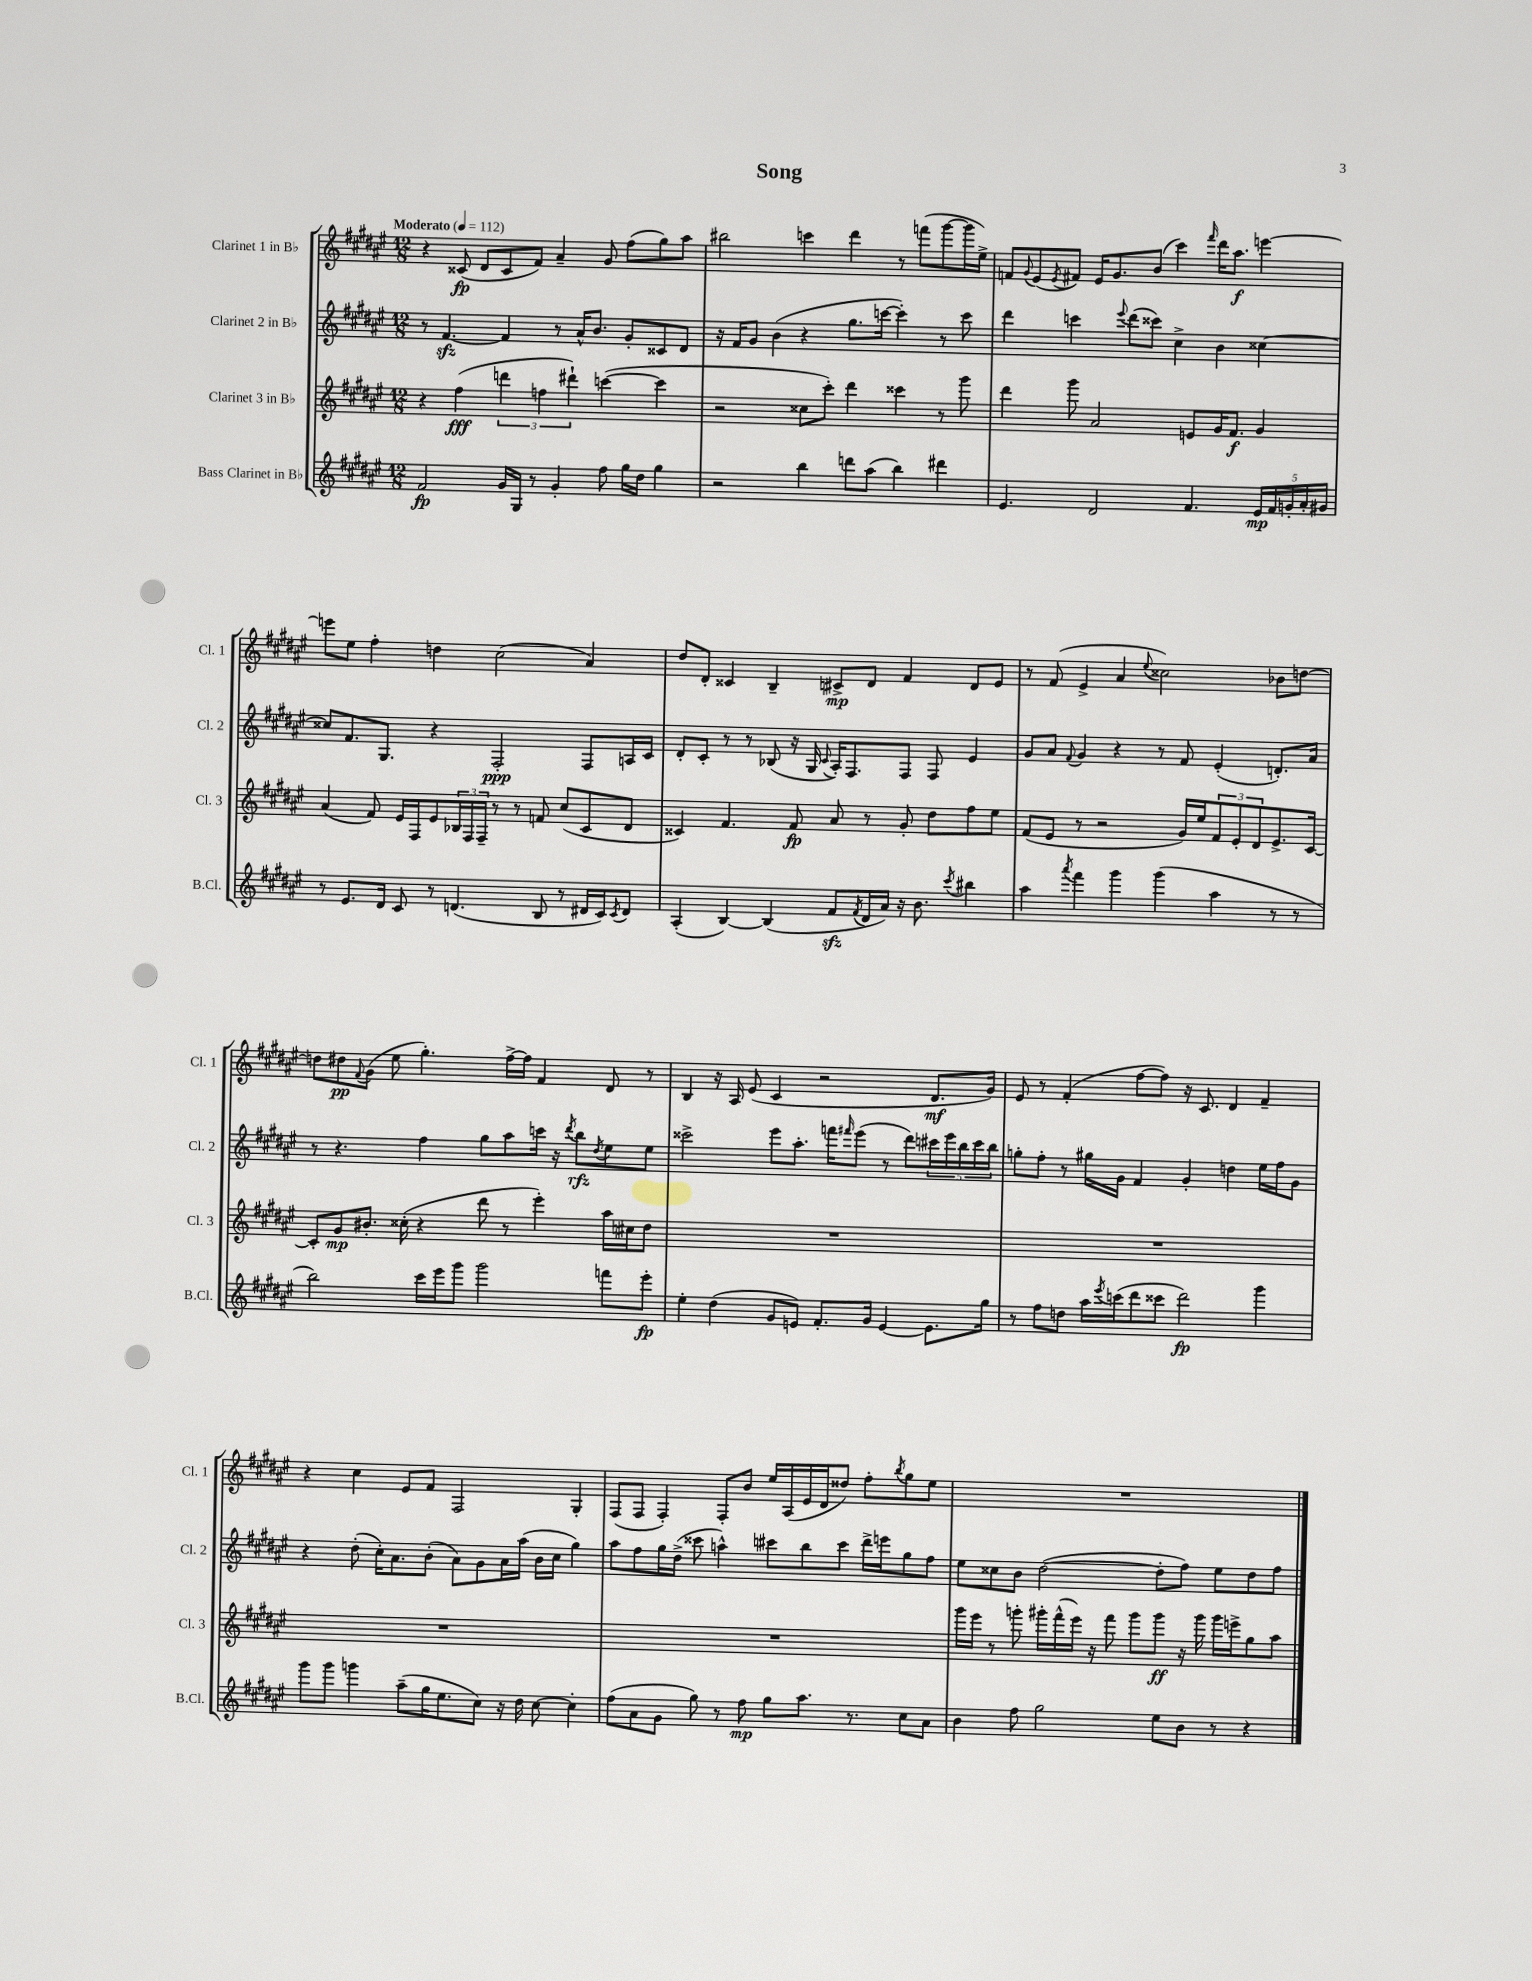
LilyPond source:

\header { title = "Song" }
<<
\new StaffGroup <<
\new Staff = "s0" \with { instrumentName = "Clarinet 1 in Bb" shortInstrumentName = "Cl. 1" } {
    \clef treble \key fis \major \numericTimeSignature \time 12/8 \tempo "Moderato" 4 = 112
    r4 cisis'8\fp( dis'8 cisis'8 fis'8) ais'4-- gis'8 fis''8( gis''8) ais''8 |
    bis''2 c'''4 dis'''4 r8 f'''8( gis'''8~ gis'''16 eis''16->) |
    f'8 \appoggiatura { gis'8 } eis'8( \acciaccatura { eis'8 } fis'8) eis'16 gis'8. b'8( cis'''4) \grace { fis'''16 } dis'''16 ais''8.\f e'''4~ |
    e'''8 eis''8 fis''4-. d''4 cis''2( ais'4) |
    dis''8 dis'8-. cisis'4 b4-- cis'8->\mp dis'8 fis'4 dis'8 eis'8 |
    r8 fis'8( eis'4-> ais'4 \appoggiatura { eis''8 } cisis''2) bes'8 d''8~ |
    d''8 dis''8\pp \appoggiatura { fis'8 } gis'8( eis''8 gis''4.-.) fis''16~-> fis''16 fis'4 dis'8 r8 |
    b4 r16 ais16 eis'8( cis'4 r2 dis'8.\mf gis'16) |
    eis'8 r8 fis'4-.( fis''8~ fis''8) r16 cis'8. dis'4 fis'4-- |
    r4 cis''4 eis'8 fis'8 fis2 gis4-. |
    fis8( fis8 fis4-.) fis8-. b'8 eis''16 ais16( eis'16 dis'16 disis''8) fis''8-. \acciaccatura { b''8 } gis''8 eis''8 |
    R1. \bar "|." |
}
\new Staff = "s1" \with { instrumentName = "Clarinet 2 in Bb" shortInstrumentName = "Cl. 2" } {
    \clef treble \key fis \major \numericTimeSignature \time 12/8
    r8 fis'4.~\sfz fis'4 r8 ais'16-^ b'8. gis'8-. cisis'8 dis'8 |
    r16 fis'16 gis'8 b'4( r4 gis''8. c'''16~ c'''4-.) r8 c'''8 |
    dis'''4 c'''4 \appoggiatura { eis'''8 } dis'''8( cisis'''8) cis''4-> b'4 cisis''4~ |
    cisis''8 fis'8. gis8. r4 fis2-.\ppp fis8 a16 cis'16 |
    dis'8-. cis'8-. r8 r8 bes8( r16 gis16 \appoggiatura { cis'8 } ais16-.) fis8. fis8 fis8 eis'4 |
    gis'8 ais'8 \appoggiatura { fis'8 } gis'4 r4 r8 fis'8 eis'4-.( d'8.-.) ais'16 |
    r8 r4. fis''4 gis''8 ais''8 c'''16 r16 \acciaccatura { dis'''8 } b''8\rfz \acciaccatura { dis''8 } eis''8 eis''8 |
    cisis'''2-> eis'''8 ais''8.-. f'''16 \grace { fis'''16 } eis'''8( r8 dis'''8) \tuplet 5/4 { cis'''16 eis'''16 b''16 cis'''16 b''16 } |
    g''8-. fis''8-. r8 gis''16 gis'16 fis'4 gis'4-. d''4 eis''16 fis''16 gis'8 |
    r4 dis''8-.( cis''16-.) ais'8. b'8-.( ais'8) gis'8 ais'16 ais''16( b'16 cis''16 gis''4) |
    ais''8 fis''8 gis''16 dis''16->( cisis'''8 a''4-^) cis'''8 b''8 cis'''8 dis'''16-> e'''16 gis''8 fis''8 |
    eis''8 cisis''8 b'8 dis''2~( dis''8-. fis''8) eis''8 dis''8 fis''8 \bar "|." |
}
\new Staff = "s2" \with { instrumentName = "Clarinet 3 in Bb" shortInstrumentName = "Cl. 3" } {
    \clef treble \key fis \major \numericTimeSignature \time 12/8
    r4 fis''4\fff( \tuplet 3/2 { d'''4 f''4 dis'''4-!) } c'''4~( c'''4 |
    r2 cisis''8 cis'''8-.) dis'''4 cisis'''4 r8 gis'''8 |
    dis'''4 gis'''8 ais'2 e'8 gis'16 fis'8.\f gis'4 |
    ais'4( fis'8) eis'16 fis16 eis'8 \tuplet 3/2 { bes16 fis16 fis16-- } r8 r8 f'8 cis''8( cis'8 dis'8 |
    cisis'4) fis'4. fis'8\fp ais'8 r8 gis'8-. dis''8 fis''8 eis''8 |
    fis'8( eis'8 r8 r2 gis'16) eis''16 \tuplet 3/2 { fis'8 eis'8-. dis'8 } eis'8.-> cis'16~ |
    cis'8-. gis'8\mp bis'8.-. cisis''16-.( r4 dis'''8 r8 eis'''4-.) ais''16 cis''16 dis''8 |
    R1. |
    R1. |
    R1. |
    R1. |
    gis'''16 eis'''16 r8 g'''8-. gis'''16-. fis'''16-^( eis'''16) r16 fis'''8 gis'''8 gis'''8\ff r16 gis'''16 gis'''16 e'''16-> gis''8 ais''8 \bar "|." |
}
\new Staff = "s3" \with { instrumentName = "Bass Clarinet in Bb" shortInstrumentName = "B.Cl." } {
    \clef treble \key fis \major \numericTimeSignature \time 12/8
    fis'2\fp gis'16 gis16 r8 gis'4-. fis''8 gis''16 dis''16 gis''4 |
    r2 b''4 d'''8 ais''8( b''4) dis'''4 |
    eis'4. dis'2 fis'4. \tuplet 5/4 { eis'16\mp fis'16 g'16-. ais'16-. gis'16 } |
    r8 eis'8. dis'16 cis'8 r8 d'4.( b8 r8 dis'16 cis'16) \acciaccatura { cis'8 } dis'8 |
    ais4-.( b4~) b4( fis'8\sfz \acciaccatura { fis'8 } dis'16 ais'16) r16 b'8. \acciaccatura { cis'''8 } bis''4 |
    ais''4 \acciaccatura { ais'''8 } fis'''4 gis'''4 gis'''4( ais''4 r8 r8 |
    b''2) cis'''16 eis'''16 gis'''8 gis'''2 f'''8 eis'''8-.\fp |
    eis''4-. dis''4( gis'8 e'8) fis'8.-. gis'16 e'4~ e'8. gis''16 |
    r8 fis''8 d''8 ais''16 \acciaccatura { eis'''8 } c'''16( dis'''8 cisis'''8 dis'''2\fp) gis'''4 |
    gis'''8 gis'''8 g'''4 ais''8--( gis''16 eis''8. cis''8) r16 dis''16 cis''8~ cis''4-. |
    fis''8( ais'8 gis'8 gis''8) r8 fis''8\mp gis''8 ais''8. r8. cis''8 ais'8 |
    b'4 fis''8 gis''2 eis''8 b'8 r8 r4 \bar "|." |
}
>>
>>
\layout { \context { \Score \remove "Bar_number_engraver" } }
